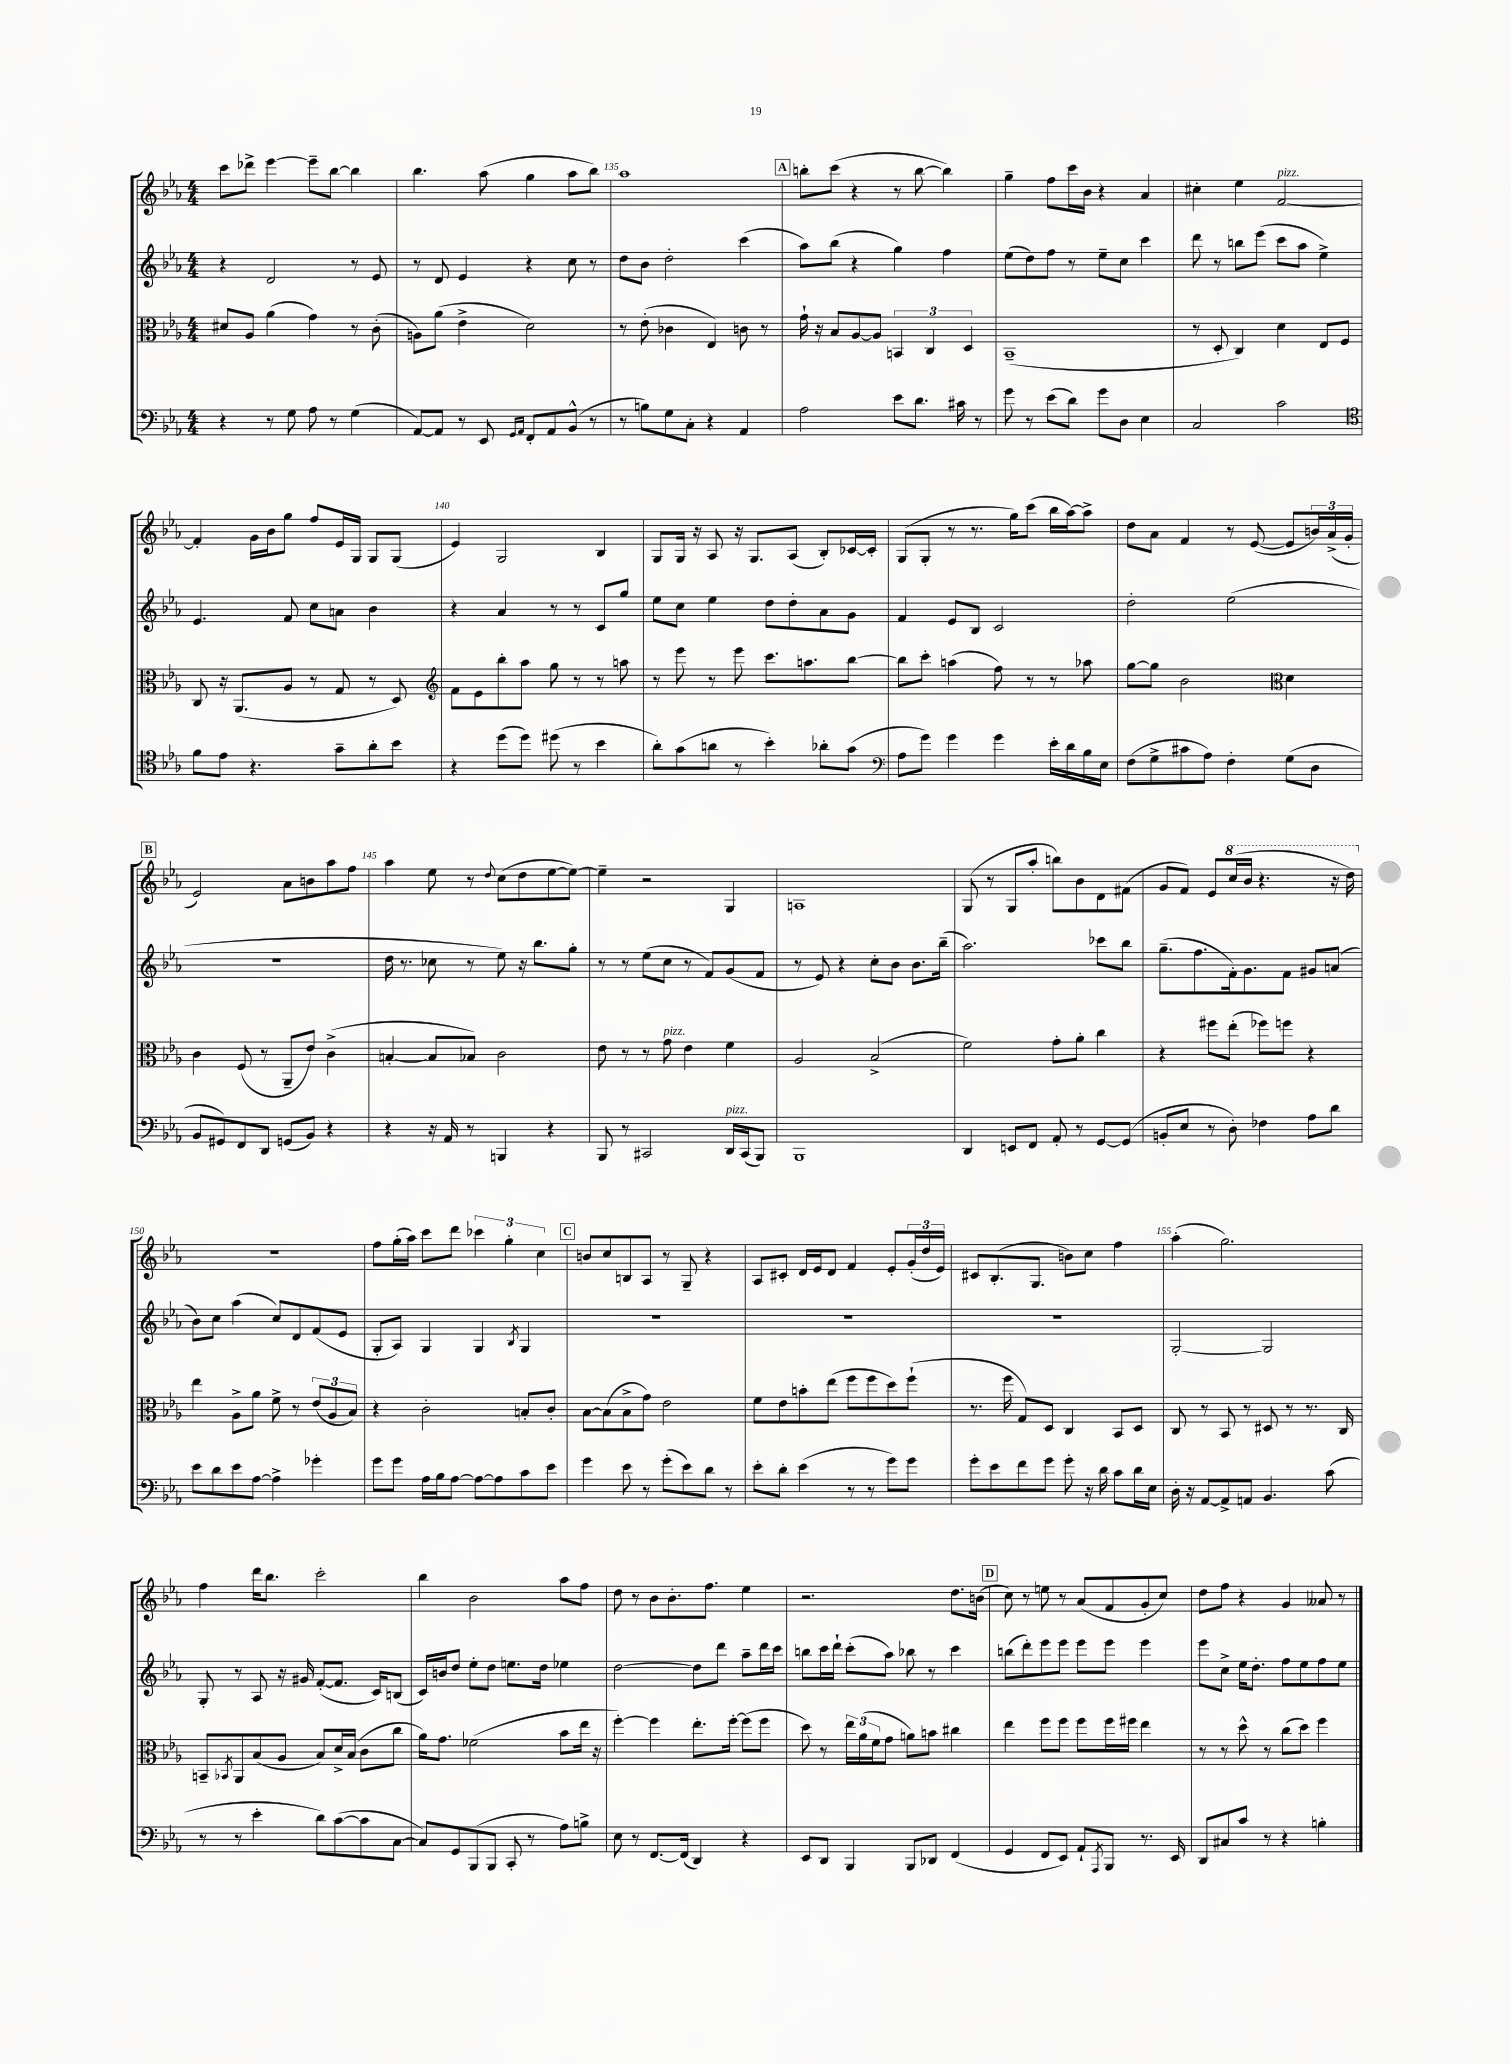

**kern	**kern	**kern	**kern
*part4	*part3	*part2	*part1
*staff4	*staff3	*staff2	*staff1
*clefF4	*clefC3	*clefG2	*clefG2
*k[b-e-a-]	*k[b-e-a-]	*k[b-e-a-]	*k[b-e-a-]
*M4/4	*M4/4	*M4/4	*M4/4
=133	=133	=133	=133
4r	8d#X/L	4r	8ccc\L
.	8A-/J	.	8ddd-X^\J
8r	(4a-\	2d/	[4eee-\
8G\	.	.	.
8A-\	4g\)	.	8eee-~\L]
8r	.	.	[8bb-\J
(4G\	8r	8r	4bb-\]
.	(8c'\	8e-/	.
=134	=134	=134	=134
[8AA-/L)	8An\L)	8r	4.bb-\
8AA-/J]	(8a-\J	8d/	.
8r	4e-^\	4e-/	.
8EE-/	.	.	(8aa-\
16qqGG/LL	.	.	.
16qqAA-/JJ	.	.	.
8FF'/L	2d\)	4r	4gg\
8AA-/	.	.	.
(8BB-^^/J	.	8cc\	8aa-\L
8r	.	8r	8bb-\J)
=135	=135	=135	=135
8r	8r	8dd\L	1aa-
8Bn\L)	(8e-'\	8b-\J	.
8G\	4c-X\	2dd'\	.
8C'\J	.	.	.
4r	4E-/)	.	.
4AA-/	8cn\	(4ccc\	.
.	8r	.	.
!!LO:REH:place=s1:t=A
=136	=136	=136	=136
2A-\	16g`\	8aa-\L)	8bbn'\L
.	16r	.	.
.	8B-/L	(8bb-\J	(8ccc\J
.	[8A-/	4r	4r
.	8A-/J]	.	.
8e-\L	6BBn/	4gg\)	8r
8.d\J	.	.	[8bb\
.	6C/	.	.
.	.	4ff\	4bb\])
16c#X\	.	.	.
.	6D/	.	.
8r	.	.	.
=137	=137	=137	=137
8g\	(1BB-~	(8ee-\L	4gg~\
8r	.	8dd\)	.
(8e-\L	.	8ff\J	8ff\L
8d\J)	.	8r	16ccc\L
.	.	.	16b-\JJ
8g\L	.	8ee-~\L	4r
8D\J	.	8cc\J	.
4E-\	.	4ccc\	4a-/
=138	=138	=138	=138
2C/	8r	8ddd\	4cc#X'\
.	8D'/	8r	.
.	4C/)	8bbn\L	4ee-\
.	.	(8eee-\J	.
!	!	!	!LO:TX:a:i:t=pizz.
2c\	4d\	8ccc\L	[2f/
.	.	8aa-\J	.
.	8E-/L	4ee-^\)	.
.	8F/J	.	.
!!LO:LB:g=z
=139	=139	=139	=139
*clefC4	*	*	*
8f\L	8C/	4.e-/	4f'/]
8e-\J	16r	.	.
.	(8.AA-/L	.	.
4.r	.	.	16g\LL
.	.	.	16b-\J
.	8A-/J	8f/	8gg\J
.	8r	8cc\L	8ff/L
8g~\L	8G/	8an\J	16e-/L
.	.	.	16G/JJ
8a-'\	8r	4b-\	8G/L
8b-\J	8D/)	.	(8G/J
=140	=140	=140	=140
*	*clefG2	*	*
4r	8f\L	4r	4e-/)
.	8e-\	.	.
(8dd\L	8bb-'\	4a-/	2G/
8dd\J)	8aa-\J	.	.
(8dd#X\	8gg\	8r	.
8r	8r	8r	.
4b-\	8r	8c/L	4B-/
.	8aan\	8gg/J	.
=141	=141	=141	=141
8a-'\L)	8r	8ee-\L	8G/L
(8g\	8eee-\	8cc\J	16G/Jk
.	.	.	16r
8an\J	8r	4ee-\	8A-/
8r	8eee-\	.	16r
.	.	.	8.G/L
4b-'\)	8.ccc\L	8dd\L	.
.	.	8dd'\	(8A-/J
.	8.aan\	.	.
8a-X'\L	.	8a-\	8B-'/L)
(8g\J	[8bb-\J	8g\J	[16c-X/L
.	.	.	16c-'/JJ]
=142	=142	=142	=142
*clefF4	*	*	*
8A-\L	8bb-\L]	4f/	(8G/L
8g\J)	8ccc'\J	.	8G'/J
4g\	(4aan\	8e-/L	8r
.	.	8B-/J	8.r
4g\	8ff\)	2c/	.
.	.	.	16gg\KL)
.	8r	.	(8ccc\J
16e-'\LL	8r	.	16bb-\LL
16d\	.	.	[16aa-\J)
16B-\	8aa-X\	.	8aa-^\J]
16E-\JJ	.	.	.
=143	=143	=143	=143
(8F\L	[8gg\L	2dd'\	8dd\L
8G^\	8gg\J]	.	8a-\J
8c#X\	2b-\	.	4f/
8A-\J)	.	.	.
4F'\	.	(2ee-\	8r
.	.	.	([8e-/
*	*clefC3	*	*
(8G\L	4d\	.	8e-/L]
8D\J	.	.	24bn/L)
.	.	.	(24a-^/
.	.	.	24g'/JJ
!!LO:LB:g=z
!!LO:REH:place=s1:t=B
=144	=144	=144	=144
8BB-/L	4c\	1r	2e-/)
8GG#X/)	.	.	.
8FF/	(8F/	.	.
8DD/J	8r	.	.
(8GGn/L	8AA-~/L	.	8a-\L
8BB-/J)	8e-/J)	.	8bn\
4r	(4c^\	.	8aa-\
.	.	.	8ff\J
=145	=145	=145	=145
4r	[4Bn'/	16dd\	4aa-\
.	.	8.r	.
16r	8B/L]	8cc-X\	8ee-\
16AA-/	.	.	.
8r	8B-X/J)	8r	8r
.	.	.	8qqdd/
4BBBn/	2c\	8ee-\)	(8cc\L
.	.	16r	8dd\
.	.	8.bb-\L	.
4r	.	.	[8ee-\
.	.	8gg'\J	8ee-\J_)
=146	=146	=146	=146
8BBB-/	8e-\	8r	4ee-~\]
8r	8r	8r	.
2CC#X/	8r	(8ee-\L	2r
!	!LO:TX:a:i:t=pizz.	!	!
.	8g\	8cc\J	.
.	4e-\	8r	.
.	.	8f/L)	.
!LO:TX:a:i:t=pizz.	!	!	!
16DD/LL	4f\	(8g/	4G/
(16CC#/J	.	.	.
8BBB-/J)	.	8f/J	.
=147	=147	=147	=147
1BBB-	2A-/	8r	1An
.	.	8e-/)	.
.	.	4r	.
.	(2B-^/	8cc'\L	.
.	.	8b-\J	.
.	.	8.b-\L	.
.	.	(16bb-~\Jk	.
=148	=148	=148	=148
4DD/	2f\)	2.aa-\)	(8G/
.	.	.	8r
8EEn/L	.	.	8G/L
8FF/J	.	.	8aa-'/J
8AA-'/	8g'\L	.	8bbn\L)
8r	8a-'\J	.	8b-\
[8GG/L	4cc\	8ccc-X\L	8d\
(8GG/J]	.	8bb-\J	(8f#X\J
=149	=149	=149	=149
8BBn'/L	4r	(8.gg~\L	8g/L
8E-/J	.	.	8f/J)
.	.	8.ff\	.
8r	8ff#X\L	.	8e-/L
*	*	*	*8va
8D'\)	(8ee-'\J	16f'\k)	(16ccc/L
.	.	8.g\	16bb-/JJ
4F-X\	8ff-X\L)	.	4.r
.	8ffn\J	8f\J	.
8A-\L	4r	8g#X/L	.
8d\J	.	(8an/J	16r
.	.	.	16ddd\)
!!LO:LB:g=z
=150	=150	=150	=150
*	*	*	*X8va
8e-\L	4ee-\	8b-\L)	1r
8d\	.	8cc\J	.
8e-\	8A-^\L	(4aa-\	.
[8A-\J	8a-\J	.	.
4A-^\]	8f^\	8cc/L)	.
.	8r	8d/	.
4g-X'\	(12e-/L	(8f/	.
.	12A-/	.	.
.	.	8e-/J	.
.	12B-/J)	.	.
=151	=151	=151	=151
8g\L	4r	8G'/L	8ff\L
8g\J	.	8A-/J)	(16gg'\L
.	.	.	16aa-\JJ)
16A-\LL	2c'\	4G/	8ccc\L
16B-\J	.	.	.
[8A-\J	.	.	8ddd\J
8A-\L_	.	4G/	6ccc-X\
8A-\]	.	.	.
.	.	.	6gg'\
.	.	8qB-/	.
8c\	8Bn'/L	4G/	.
.	.	.	6cc\
8e-\J	8c'/J	.	.
!!LO:REH:place=s1:t=C
=152	=152	=152	=152
4g\	[8B-\L	1r	8bn/L
.	(8B-\]	.	8cc/
8e-\	8B-^\	.	8Bn/
8r	8g\J)	.	8A-/J
(8g'\L	2e-\	.	8r
8e-\)	.	.	8G~/
8d\J	.	.	4r
8r	.	.	.
=153	=153	=153	=153
8e-'\L	8f\L	1r	8A-/L
8d'\J	8e-\	.	8c#X'/J
(4e-\	8bn'\	.	16d/LL
.	.	.	16e-/J
.	(8ee-\J	.	8d/J
8r	8ff\L	.	4f/
8r	8ff\	.	.
8g\L)	8dd\)	.	8e-'/L
8g\J	(8ff`\J	.	(24g'/L
.	.	.	24dd/
.	.	.	24e-/JJ)
=154	=154	=154	=154
8g'\L	8.r	1r	8c#X/L
8e-\	.	.	(8.B-'/
.	16ff\	.	.
8f\	8G/L)	.	.
.	.	.	8.G/J
8g\J	8D/J	.	.
8g'\	4C/	.	8bn\L)
16r	.	.	8cc\J
16d\	.	.	.
8c\L	8BB-/L	.	4ff\
16d\L	8D/J	.	.
16E-\JJ	.	.	.
=155	=155	=155	=155
16D'\	8C/	[2G'/	(4aa-'\
16r	.	.	.
[8AA-/L	8r	.	.
8AA-^/]	8BB-/	.	2.gg\)
8AAn/J	8r	.	.
4.BB-/	8D#X/	2G/]	.
.	8r	.	.
.	8.r	.	.
(8c\	.	.	.
.	16C/	.	.
!!LO:LB:g=z
=156	=156	=156	=156
8r	8BBn~/L	8G'/	4ff\
.	8qBB-X/	.	.
8r	8AA-/	8r	.
4e-'\	(8B-/	8A-/	16ddd\KL
.	.	.	8.bb-\J
.	8A-/J	16r	.
.	.	16g#X/	.
8d\L)	8B-/L)	([8f'/L	2ccc'\
([8c\	16d^/L	8.f/J]	.
.	(16B-/JJ	.	.
8c\]	8c\L	.	.
.	.	16c/KL)	.
[8C\J	8cc\J	(8Bn/J	.
=157	=157	=157	=157
8C/L])	16a-\KL)	16c/LL)	4bb-\
.	8.g\J	16bn/J	.
8GG/	.	8dd/J	.
(8BBB-/	(2f-X\	8ee-'\L	2b-\
8BBB-/J	.	8dd\J	.
8CC'/	.	8.een\L	.
8r	.	.	.
.	.	16dd\Jk	.
8A-\L)	8b-\L	4ee-X\	8aa-\L
8Bn^\J	16ee-\Jk	.	8ff\J
.	16r	.	.
=158	=158	=158	=158
8E-\	[4ff'\)	[2dd\	8dd\
8r	.	.	8r
[8.FF/L	4ff\]	.	8b-\L
.	.	.	8.b-'\
(16FF/Jk]	.	.	.
4DD/)	8.ee-'\L	8dd\L]	.
.	.	.	8.ff\J
.	.	8ddd\J	.
.	[16ff'\Jk	.	.
4r	(8ff\L]	8aa-~\L	4ee-\
.	8ff\J	16ddd\L	.
.	.	16ccc\JJ	.
=159	=159	=159	=159
8EE-/L	8dd\)	8bbn\L	2.r
8DD/J	8r	16ccc\L	.
.	.	16ddd`\JJ	.
4BBB-/	24ee-\LL	(8ccc'\L	.
.	(24a-\	.	.
.	24f\J	.	.
.	8g\J	8aa-\J)	.
8BBB-/L	8an\L)	8bb-X\	.
8DD-X/J	8bn\J	8r	.
(4FF/	4cc#X\	4ccc\	8.dd\L
.	.	.	(16bn\Jk
!!LO:REH:place=s1:t=D
=160	=160	=160	=160
4GG/	4ee-\	(8bbn\L	8cc\)
.	.	8ddd'\)	8r
8FF/L	8ff\L	8eee-\	8een\
8EE-/J)	8ff\J	8eee-\J	8r
8AA-`/L	8ff\L	8eee-\L	(8a-/L
8qAAA-/	.	.	.
8BBB-/J	16ff\L	8eee-\J	8f/
.	16ff#X\JJ	.	.
8.r	4ee-\	4eee-\	8g'/
.	.	.	8cc/J)
16EE-/	.	.	.
=161	=161	=161	=161
8DD/L	8r	8eee-\L	8dd\L
8C#X/	8r	8cc^\J	8ff\J
8c/J	8dd^^\	16ee-\KL	4r
.	.	8.dd'\J	.
8r	8r	.	.
4r	(8cc\L	8ff\L	4g/
.	8dd\J)	8ee-\	.
4Bn'\	4ff\	8ff\	8a--X/
.	.	8ee-\J	8r
==	==	==	==
*-	*-	*-	*-
